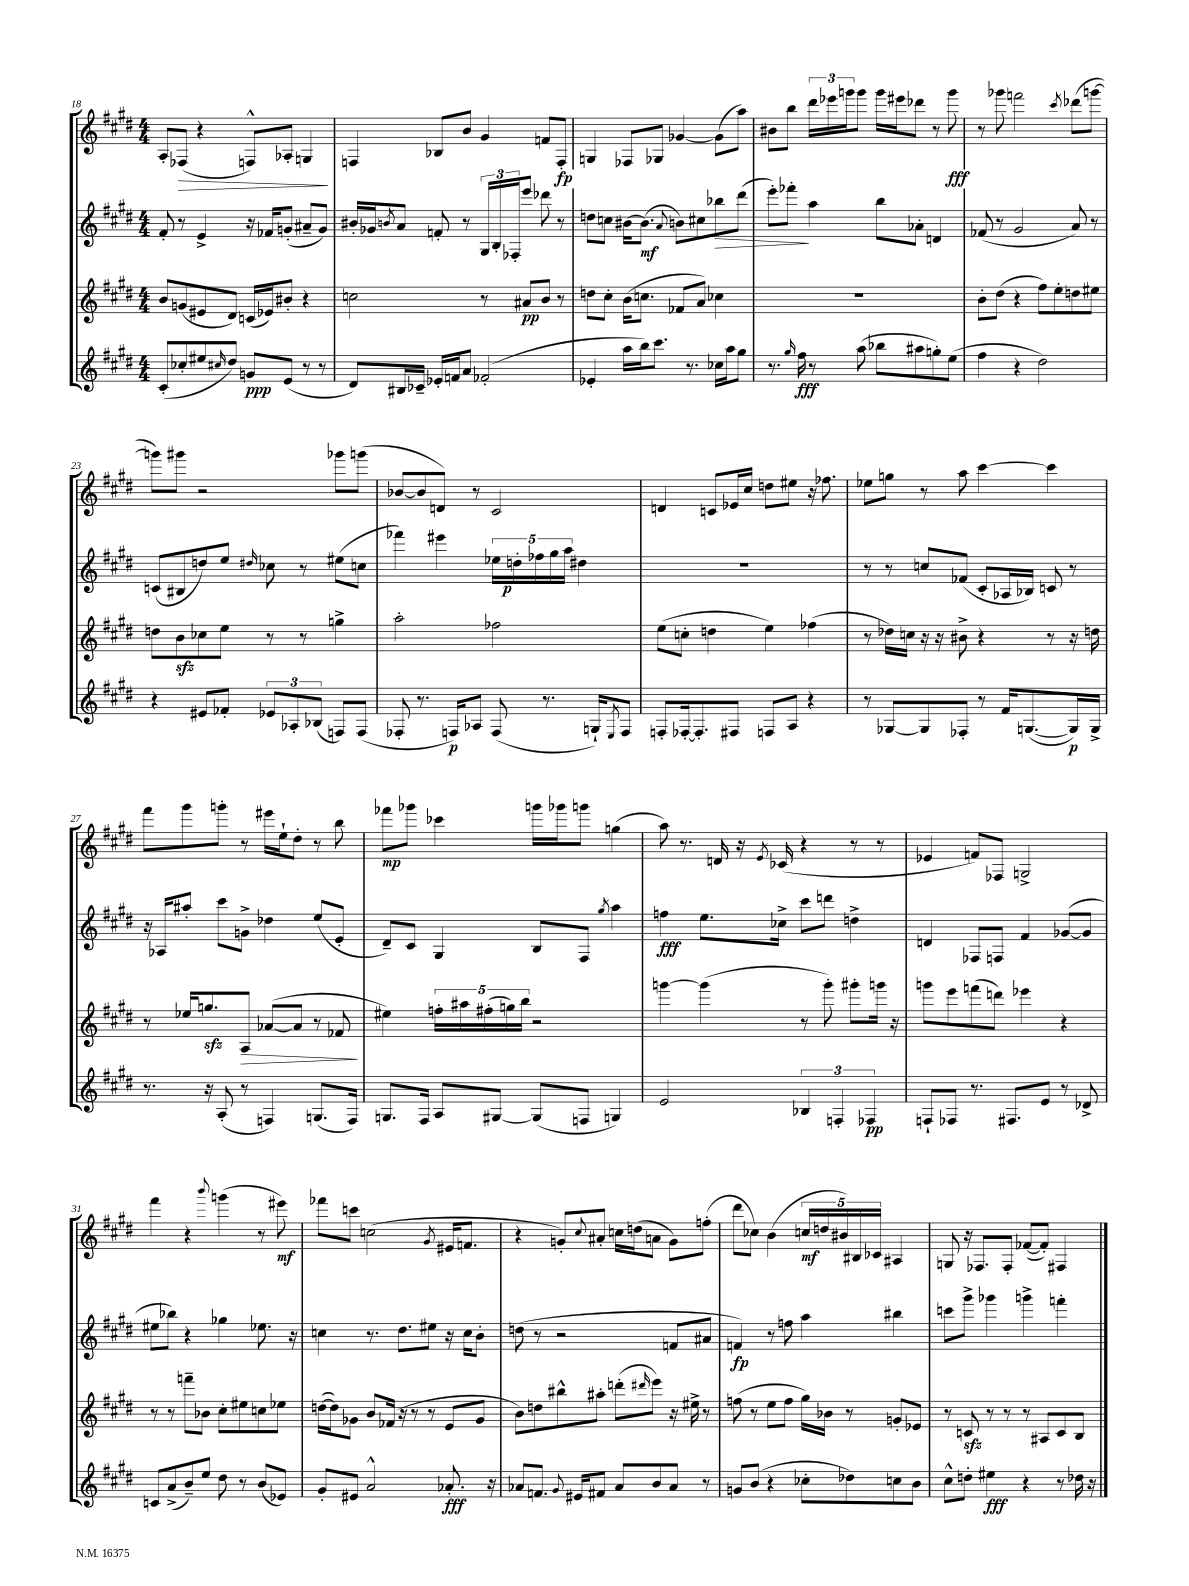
<<
\new StaffGroup <<
\new Staff = "s0" {
    \clef treble \key e \major \numericTimeSignature \time 4/4
    a8-. fes8\>( r4 f8-^) aes8-. g4\! |
    f4 bes8 b'8 gis'4 f'8 f8-.\fp |
    g4 fes8 ges8 ges'4~ ges'8( a''8) |
    bis'8 b''8 \tuplet 3/2 { dis'''16 ees'''16 g'''16 } g'''8 g'''16 eis'''16 des'''8 r8 g'''8\fff |
    r8 ges'''8 f'''2 \acciaccatura { cis'''8 } des'''8( g'''8~ |
    g'''8) gis'''8 r2 ges'''8 g'''8( |
    bes'8~ bes'8 d'8) r8 cis'2 |
    d'4 c'8 ees'16 cis''16 d''8 eis''8 r16 fes''8. |
    ees''8 g''8 r8 a''8 cis'''4~ cis'''4 |
    fis'''8 gis'''8 g'''8-. r8 eis'''16 e''16-! dis''8-. r8 b''8 |
    fes'''8\mp ges'''8 ces'''4 g'''16 ges'''16 g'''8 g''4( |
    a''8) r8. d'16 r16 \acciaccatura { e'8 } ces'16( r4 r8 r8 |
    ees'4 f'8) fes8 g2-> |
    fis'''4 r4 \appoggiatura { b'''8 } g'''4( r8 eis'''8\mf) |
    fes'''8 c'''8 c''2( \acciaccatura { gis'8 } eis'16 f'8. |
    r4 g'8-.) \appoggiatura { cis''8 } ais'8-. c''16 d''16( a'8 g'8) f''8-.( |
    dis'''8 ces''8) b'4( \tuplet 5/4 { c''16\mf d''16 bis'16) bis16 ces'16 } ais4 |
    g8 r16 fes8. fes8-. fes'8~( fes'8-.) fis4 \bar "|." |
}
\new Staff = "s1" {
    \clef treble \key e \major \numericTimeSignature \time 4/4
    fis'8-. r8 e'4-> r16 fes'16 g'8-.( ais'8-- g'8) |
    bis'16-. ges'16 \acciaccatura { b'8 } a'8 f'8-. r8 \tuplet 3/2 { gis16 b16-. fes16-. } e'''8 des'''8 r8 |
    d''8 c''8 bis'16~ bis'8.\mf( \appoggiatura { a'8 } b'8) cis''8 bes''8\> dis'''8( |
    e'''8-.) fes'''8-.\! a''4 b''8 aes'8-. d'4 |
    fes'8( r8 gis'2 a'8) r8 |
    c'8( bis8 d''8) e''8 \grace { dis''16 } ces''8 r8 eis''8( c''8 |
    fes'''4) eis'''4 \tuplet 5/4 { ees''16 d''16-.\p fes''16 gis''16 a''16 } dis''4 |
    R1 |
    r8 r8 c''8 fes'8( cis'8-. aes16 bes16) c'8 r8 |
    r16 aes16 ais''8-. cis'''8 g'8-> des''4 e''8( e'8-. |
    dis'8--) cis'8 gis4 b8 fis8 \acciaccatura { gis''8 } a''4 |
    f''4\fff e''8. ces''16-> cis'''8 d'''8 d''4-> |
    d'4 fes8 f8 fis'4 ges'8~( ges'8 |
    eis''8 bes''8) r4 ges''4 ees''8. r16 |
    c''4 r8. dis''8. eis''8 r16 c''16 b'8-. |
    d''8( r8 r2 f'8 ais'8 |
    f'4\fp) r8 f''8 a''4 bis''4 |
    c'''8 gis'''8-> ges'''4 g'''4-> f'''4-. \bar "|." |
}
\new Staff = "s2" {
    \clef treble \key e \major \numericTimeSignature \time 4/4
    b'8 g'8( eis'8 dis'8) c'16( ees'16) bis'8-. r4 |
    c''2 r8 ais'8\pp b'8 r8 |
    d''8 cis''8-. b'16( c''8. fes'8 a'8) ces''4 |
    R1 |
    b'8-. dis''8( r4 fis''8) e''8-. d''8 eis''8 |
    d''8 b'8\sfz ces''8 e''8 r8 r8 g''4-> |
    a''2-. fes''2 |
    e''8( c''8-. d''4 e''4) fes''4( |
    r8 des''16) c''16 r16 r16 bis'8-> r4 r8 r16 d''16 |
    r8 ees''16 g''8.\sfz a8\> aes'8~( aes'8 r8 fes'8\! |
    eis''4) \tuplet 5/4 { f''16-. ais''16 fis''16-.( g''16) b''16 } r2 |
    g'''4~ g'''4( r8 g'''8-.) gis'''8-. g'''16 r16 |
    g'''8 e'''8 f'''8( d'''8) ees'''4 r4 |
    r8 r8 f'''8-- bes'8 cis''8-. eis''8 c''8 ees''8 |
    d''16~( d''16) ges'8 b'8 fes'16( r16 r8 r8 e'8 ges'8 |
    b'8) d''8 bis''8-^ ais''8-. d'''8-.( \grace { dis'''16 } e'''8) r16 eis''16-> r8 |
    f''8( r8 e''8 f''8 gis''16) bes'16 r8 g'8-. ees'8 |
    r8 c'8\sfz r8 r8 r8 ais8 c'8 b8 \bar "|." |
}
\new Staff = "s3" {
    \clef treble \key e \major \numericTimeSignature \time 4/4
    cis'8-.( ces''8-. eis''8 \grace { cis''16 } dis''8) g'8\ppp e'8( r8 r8 |
    dis'8) bis16 ces'16-- ees'16-. f'16 a'8 fes'2-.( |
    ees'4-. a''16 b''16) cis'''8. r8. ces''16 a''16 gis''8 |
    r8. \grace { gis''16 } fis''16\fff r8 a''8( bes''8 ais''8 g''8-.) e''8( |
    fis''4 r4 dis''2) |
    r4 eis'8 fes'8-. \tuplet 3/2 { ees'8 aes8-. bes8( } f8) f8( |
    fes8-. r8. f16\p) aes8 f8( r8. g16-!) \acciaccatura { e8 } f8 |
    f8-. fes16~-. fes8.-. fis8 f8 a8 r4 |
    r8 ges8~ ges8 fes8-. r8 fis'16 g8.~( g16\p) g16-> |
    r8. r16 a8-.( r8 f4) g8.( f16) |
    g8. fis16 a8 gis8~ gis8( f8 g4) |
    e'2 \tuplet 3/2 { bes4 f4-. fes4\pp } |
    f8-! fes8 r8. fis8. e'8 r8 des'8-> |
    c'8 a'8->( b'8--) e''8 dis''8 r8 b'8( ees'8) |
    gis'8-. eis'8 a'2-^ aes'8.-.\fff r16 |
    aes'8 f'8. \appoggiatura { gis'8 } eis'16 fis'8 aes'8 b'8 aes'8 r8 |
    g'8 b'8( r4 ces''8-. des''8) c''8 b'8 |
    cis''8-^ d''8-. eis''4\fff r4 r8 des''16 r16 \bar "|." |
}
>>
>>
\layout { \context { \Score currentBarNumber = #18 } }
